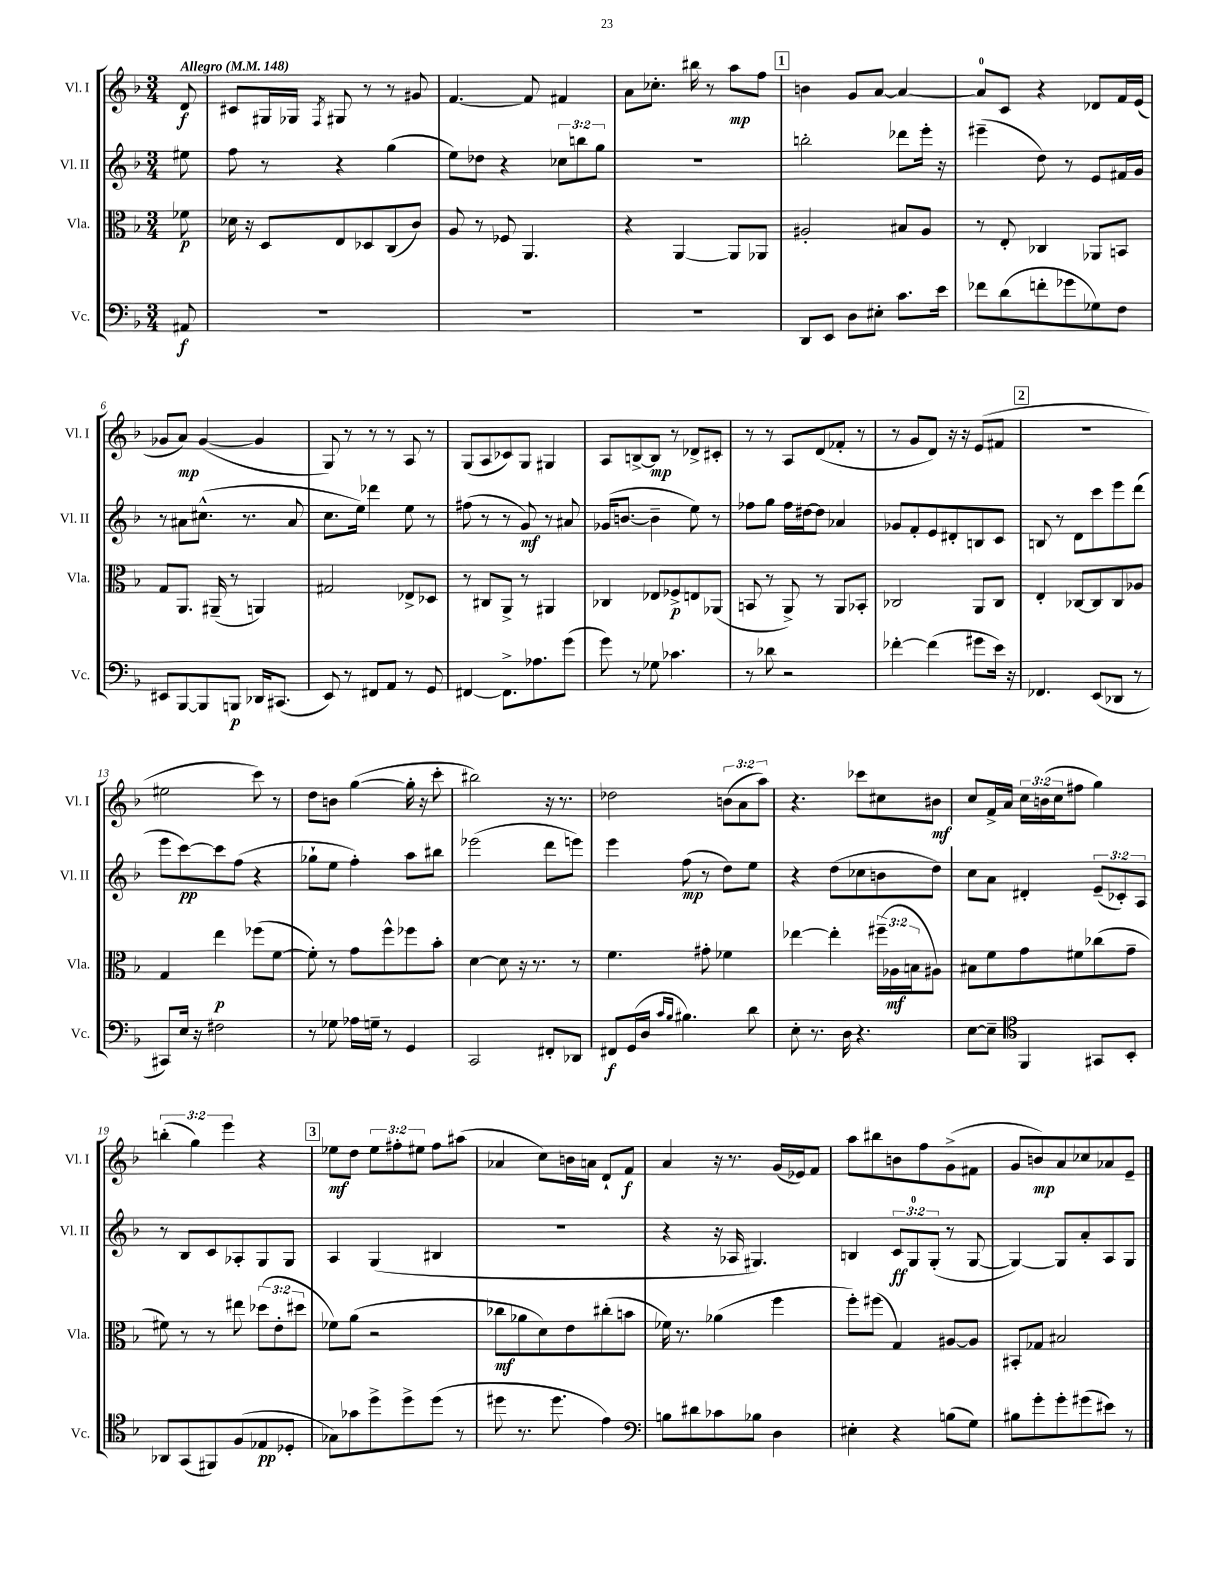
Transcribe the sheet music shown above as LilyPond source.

<<
\new StaffGroup <<
\new Staff = "s0" \with { instrumentName = "Vl. I" shortInstrumentName = "Vl. I" } {
    \clef treble \key f \major \numericTimeSignature \time 3/4 \override Staff.TupletNumber.text = #tuplet-number::calc-fraction-text \partial 8 \tempo "Allegro" 4 = 148
    d'8\f |
    cis'8 gis16 ges16 \acciaccatura { f8 } gis8 r8 r8 gis'8 |
    f'4.~ f'8 fis'4 |
    a'8 ces''8.-. bis''16 r8 a''8\mp f''8 |
    \mark \markup { \box "1" } b'4 g'8 a'8~ a'4~ |
    a'8-0 c'8 r4 des'8 f'16 e'16( |
    ges'8 a'8\mp) ges'4~( ges'4 |
    g8) r8 r8 r8 a8 r8 |
    g8( a8 ces'8) g8 gis4 |
    a8 b8~-> b8\mp r8 des'8-> cis'8-. |
    r8 r8 a8 d'8( fes'8-. r8 |
    r8 g'8 d'8) r16 r16 e'8( fis'8 |
    \mark \markup { \box "2" } R2. |
    eis''2 c'''8) r8 |
    d''8 b'8 g''4~( g''16-. r16 c'''8-. |
    bis''2) r16 r8. |
    des''2 \tuplet 3/2 { b'8( a'8 a''8) } |
    r4. ces'''8 cis''8 bis'8\mf |
    c''8 f'16-> a'16 \tuplet 3/2 { c''16 b'16( c''16 } fis''8 g''4) |
    \tuplet 3/2 { b''4-.( g''4) e'''4 } r4 |
    \mark \markup { \box "3" } ees''8\mf d''8 \tuplet 3/2 { ees''8 fis''8-. eis''8 } fis''8 ais''8( |
    aes'4 c''8) b'16 a'16 d'8-! f'8\f |
    a'4 r16 r8. g'16( ees'16) f'8 |
    a''8 bis''8 b'8 f''8 g'8->( fis'8 |
    g'8 b'8\mp) a'8 ces''8 aes'8 e'8-- \bar "|." |
}
\new Staff = "s1" \with { instrumentName = "Vl. II" shortInstrumentName = "Vl. II" } {
    \clef treble \key f \major \numericTimeSignature \time 3/4 \override Staff.TupletNumber.text = #tuplet-number::calc-fraction-text \partial 8
    eis''8 |
    f''8 r8 r4 g''4( |
    e''8) des''8 r4 \tuplet 3/2 { ces''8 b''8 g''8 } |
    R2. |
    \mark \markup { \box "1" } b''2-. des'''8 e'''16-. r16 |
    eis'''4--( d''8) r8 e'8 fis'16 g'16 |
    r8 ais'8 cis''8.-^( r8. ais'8 |
    c''8. e''16) des'''4 e''8 r8 |
    fis''8( r8 r8 g'8\mf) r8 ais'8 |
    ges'16( b'8.~ b'4-- e''8) r8 |
    fes''8 g''8 fes''16 dis''16~ dis''8 aes'4 |
    ges'8 f'8-. e'8 dis'8-. b8 c'8 |
    \mark \markup { \box "2" } b8 r8 d'8 c'''8 e'''8 d'''8( |
    e'''8 c'''8~\pp) c'''8 f''8( r4 |
    ges''8-! e''8 f''4-.) a''8 bis''8 |
    ees'''2( d'''8 e'''8) |
    e'''4 f''8\mp( r8 d''8) e''8 |
    r4 d''8( ces''8 b'8 d''8) |
    c''8 a'8 dis'4-. \tuplet 3/2 { e'8--( ces'8-.) a8 } |
    r8 bes8 c'8 aes8-. g8 g8 |
    \mark \markup { \box "3" } a4 g4( bis4 |
    R2. |
    r4 r16 aes16 gis4.) |
    b4 \tuplet 3/2 { c'8\ff g8-0 g8-.( } r8 g8~ |
    g4~) g8 a'8-. a8 g8 \bar "|." |
}
\new Staff = "s2" \with { instrumentName = "Vla." shortInstrumentName = "Vla." } {
    \clef alto \key f \major \numericTimeSignature \time 3/4 \override Staff.TupletNumber.text = #tuplet-number::calc-fraction-text \partial 8
    fes'8\p |
    des'16 r16 d8 e8 des8 c8( c'8) |
    a8 r8 fes8 a,4. |
    r4 a,4~ a,8 aes,8 |
    \mark \markup { \box "1" } ais2-. bis8 ais8 |
    r8 e8-. ces4 aes,8 b,8 |
    g8 a,8. ais,16--( r8 a,4) |
    gis2 ees8-> des8 |
    r8 cis8 a,8-> r8 ais,4 |
    ces4 ees8 fes8->\p e8 aes,8( |
    b,8 r8 a,8->) r8 a,8 bes,8-. |
    ces2 a,8 ces8 |
    \mark \markup { \box "2" } e4-. ces8~ ces8 ces8 aes8 |
    g4 e''4\p fes''8( f'8~ |
    f'8-.) r8 g'8 f''8-^ fes''8 bes'8-. |
    d'4~ d'8 r16 r8. r8 |
    f'4. gis'8-. fes'4 |
    ees''4~ ees''4-. \tuplet 3/2 { fis''16--( aes16\mf b16 } ais8) |
    bis8 f'8 g'8 fis'8 ces''8( g'8-- |
    fis'8) r8 r8 eis''8 \tuplet 3/2 { des''8( e'8-. dis''8 } |
    \mark \markup { \box "3" } fes'8) a'8( r2 |
    ces''8\mf aes'8 d'8) e'8 cis''8-.( b'8 |
    fes'16) r8. aes'4( f''4 |
    f''8-.) fis''8( g4) ais8~ ais8 |
    bis,8-. ges8 bis2 \bar "|." |
}
\new Staff = "s3" \with { instrumentName = "Vc." shortInstrumentName = "Vc." } {
    \clef bass \key f \major \numericTimeSignature \time 3/4 \partial 8
    ais,8\f |
    R2. |
    R2. |
    R2. |
    \mark \markup { \box "1" } d,8 e,8 d8 eis8-. c'8. e'16 |
    fes'8 d'8( f'8-. ges'8 ges8) f8 |
    eis,8 bes,,8~ bes,,8 b,,8\p des,16 cis,8.( |
    e,8) r8 fis,8 a,8 r8 g,8 |
    fis,4~ fis,8.-> aes8. g'8( |
    g'8) r8 ges8 ces'4. |
    r8 des'8 r2 |
    fes'4~-. fes'4( gis'8 e'16) r16 |
    \mark \markup { \box "2" } fes,4. e,8( des,8 r8 |
    cis,8) e16 r16 fis2 |
    r8 ges8 aes16 g16-- r8 g,4 |
    c,2 fis,8-. des,8 |
    fis,8\f g,16( d16 \grace { c'16 bes16 } bis4.) d'8 |
    e8-. r8. d16 r4. |
    e8~ e8-- \clef tenor f,4 gis,8 bes,8-. |
    aes,8 g,8( fis,8) f8( ees8\pp des8-. |
    \mark \markup { \box "3" } ges8) ges'8 d''8-> d''8-> d''8( r8 |
    dis''8 r8. dis''8. e'4) |
    \clef bass b8 dis'8 ces'8 bes8 d4 |
    eis4-. r4 b8( g8) |
    bis8 g'8-. g'8-. gis'8( eis'8) r8 \bar "|." |
}
>>
>>
